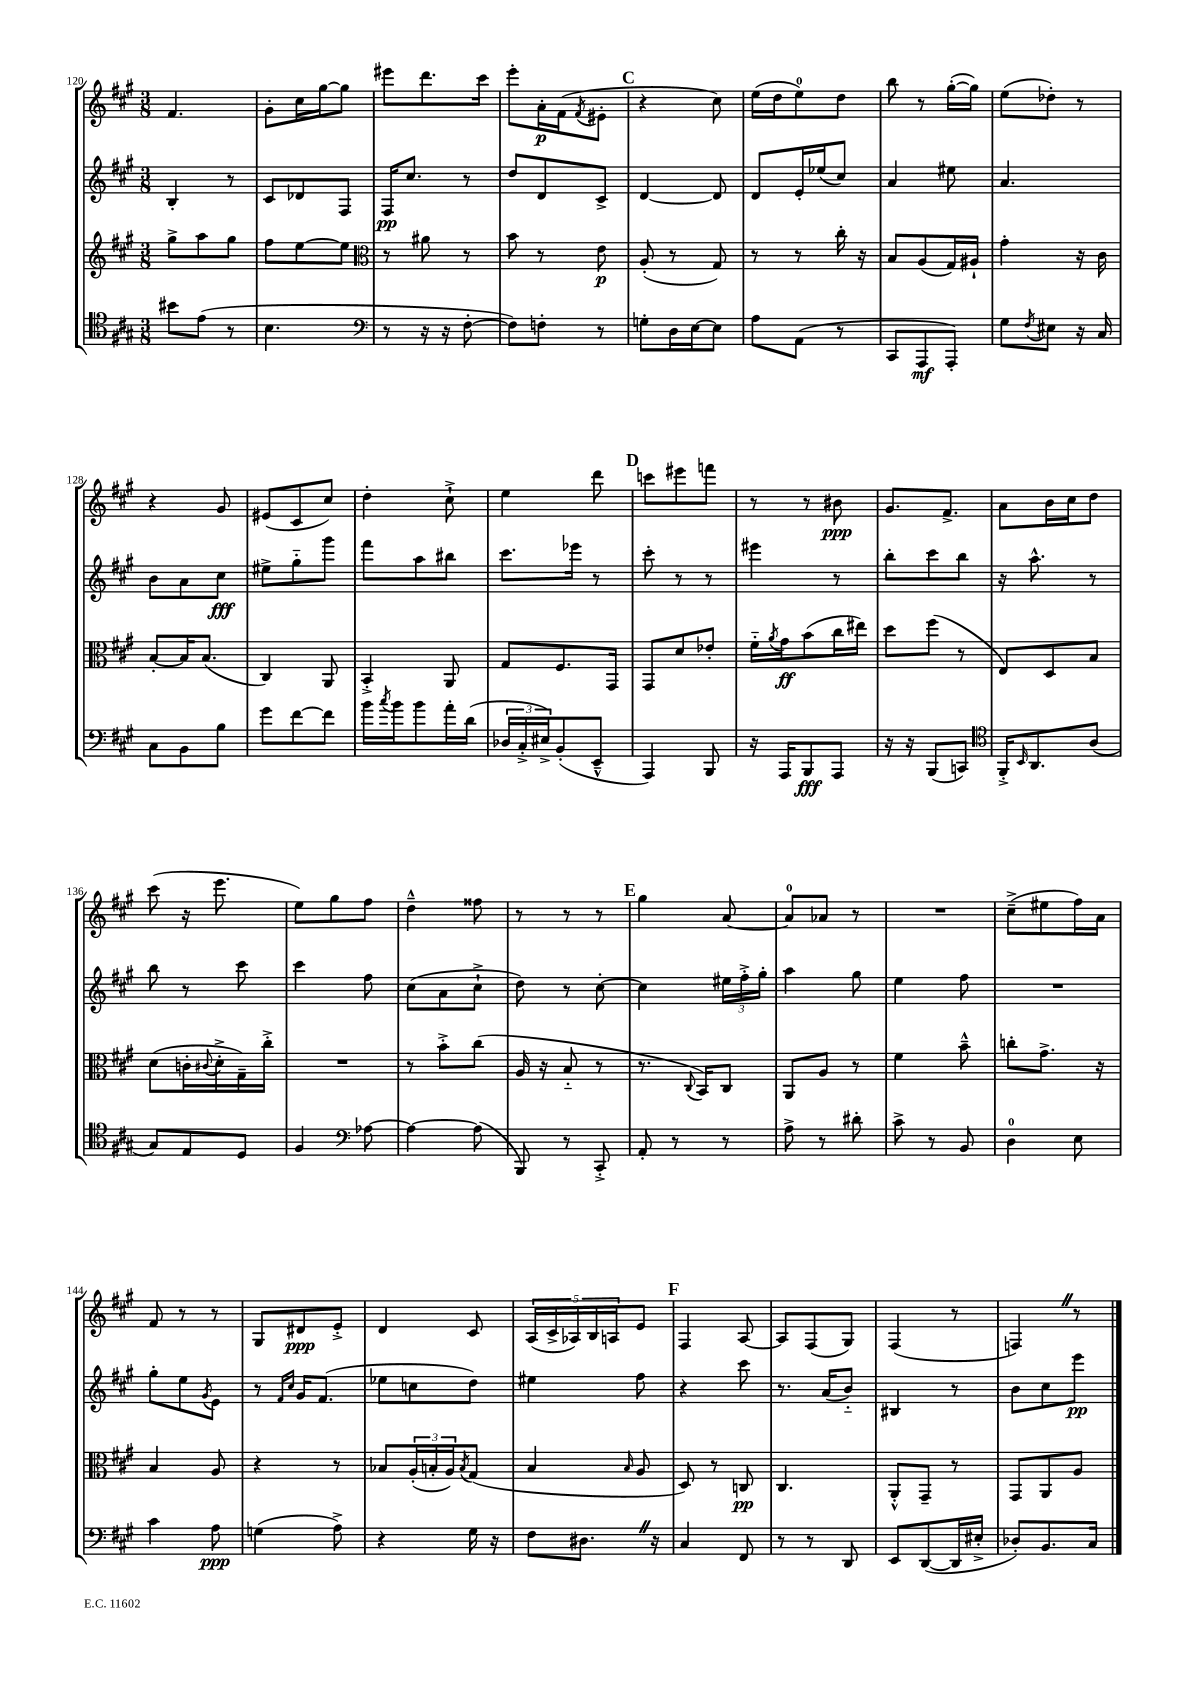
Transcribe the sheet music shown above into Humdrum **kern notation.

**kern	**kern	**kern	**kern
*staff4	*staff3	*staff2	*staff1
*clefC4	*clefG2	*clefG2	*clefG2
*k[f#c#g#]	*k[f#c#g#]	*k[f#c#g#]	*k[f#c#g#]
*M3/8	*M3/8	*M3/8	*M3/8
8b#	8gg#^	4B'	4.f#
(8e	8aa	.	.
8r	8gg#	8r	.
=	=	=	=
4.B	8ff#	8c#	8g#'
.	[8ee	8d-	16cc#
.	.	.	[16gg#
.	8ee]	8F#	8gg#]
=	=	=	=
*clefF4	*clefC3	*	*
8r	8r	16F#	8eee#
.	.	8.cc#	.
16r	8a#	.	8.ddd
16r	.	.	.
[8F#'	8r	8r	.
.	.	.	16ccc#
=	=	=	=
8F#])	8b	8dd	8eee'
8F'	8r	8d	16a'
.	.	.	(16f#
.	.	.	8qf#
8r	8e	8c#^	8e#'
=	=	=	=
8G'	(8A'	[4d	4r
16D	8r	.	.
[16E	.	.	.
8E]	8G#)	8d]	8cc#)
=	=	=	=
8A	8r	8d	(16ee
.	.	.	16dd
(8AA	8r	16e'	8ee)
.	.	(16ee-	.
8r	16cc#'	8cc#)	8dd
.	16r	.	.
=	=	=	=
8CC#	8B	4a	8bb
8AAA	(8A	.	8r
8AAA')	16G#)	8ee#	([16gg#'
.	16A#`	.	16gg#])
=	=	=	=
8G#	4g#'	4.a	(8ee
8qF#	.	.	.
8E#	.	.	8dd-')
16r	16r	.	8r
16C#	16c#	.	.
=	=	=	=
8C#	[8B'	8b	4r
8BB	16B]	8a	.
.	(8.B	.	.
8B	.	8cc#	8g#
=	=	=	=
8g#	4C#)	8ee#^	(8e#
[8f#	.	8gg#'~	8c#
8f#]	8AA	8ggg#	8cc#)
=	=	=	=
16b	4BB'^	8fff#	4dd'
8qcc#	.	.	.
16b	.	.	.
8b	.	8aa	.
16a'	8AA	8bb#	8cc#`^
(16d	.	.	.
=	=	=	=
24D-	8G#	8.ccc#	4ee
24C#'^	.	.	.
24E#^)	.	.	.
(8BB'	8.F#	.	.
.	.	16eee-	.
8EE~^^	.	8r	8ddd
.	16GG#	.	.
=	=	=	=
4AAA)	8GG#	8ccc#'	8ccc
.	8d	8r	8eee#
8BBB	8e-'	8r	8fff
=	=	=	=
16r	16f#'~	4eee#	8r
.	8qa	.	.
16AAA	16g#	.	.
8BBB	(8b	.	8r
8AAA	16cc#	8r	8b#
.	16ee#)	.	.
=	=	=	=
16r	8dd	8bb'	8.g#
16r	.	.	.
(8BBB	(8ff#	8ccc#	.
.	.	.	8.f#^
8CC)	8r	8bb	.
=	=	=	=
*clefC4	*	*	*
16FF#'^	8E)	16r	8a
16qqBB	.	.	.
8.AA	.	8.aa^^	.
.	8D	.	16b
.	.	.	16cc#
(8A	8B	8r	8dd
=	=	=	=
8G#)	(8d	8bb	(8ccc#
8E	16c'	8r	16r
.	8qqc#	.	.
.	16d'^	.	8.eee
8D	16G#~)	8ccc#	.
.	16cc#'^	.	.
=	=	=	=
4F#	4.r	4ccc#	8ee)
.	.	.	8gg#
*clefF4	*	*	*
[8A-	.	8ff#	8ff#
=	=	=	=
4A-_	8r	(8cc#	4dd~^^
.	8b'^	8a	.
(8A-]	(8cc#	8cc#`^	8ff##
=	=	=	=
8BBB)	16A	8dd)	8r
.	16r	.	.
8r	8B'~	8r	8r
8CC#'^	8r	[8cc#'	8r
=	=	=	=
8AA'	8.r	4cc#]	4gg#
8r	.	.	.
.	8qqC#	.	.
.	16BB)	.	.
8r	8C#	24ee#	[8a
.	.	24ff#'^	.
.	.	24gg#'	.
=	=	=	=
8A^	8AA	4aa	8a]
8r	8A	.	8a-
8d#'	8r	8gg#	8r
=	=	=	=
8c#^	4f#	4ee	4.r
8r	.	.	.
8BB	8b~^^	8ff#	.
=	=	=	=
4D	8cc'	4.r	(8cc#~^
.	8.g#^	.	8ee#
8E	.	.	16ff#)
.	16r	.	16a
=	=	=	=
4c#	4B	8gg#'	8f#
.	.	8ee	8r
.	.	8qg#	.
8A	8A	8e	8r
=	=	=	=
(4G	4r	8r	8G#
.	.	16qqf#	.
.	.	16qqcc#	.
.	.	16g#	8d#
.	.	(8.f#	.
8A^)	8r	.	8e'^
=	=	=	=
4r	8B-	8ee-	4d
.	(24A'	8cc	.
.	24B'	.	.
.	24A)	.	.
.	8qB	.	.
16G#	(8G#	8dd)	8c#
16r	.	.	.
=	=	=	=
8F#	4B	4ee#	(20A
.	.	.	20c#^
.	.	.	20A-)
8.D#	.	.	.
.	.	.	20B
.	.	.	20A
.	16qqB	.	.
.	8A	8ff#	8e
16r	.	.	.
=	=	=	=
4C#	8D)	4r	4F#
.	8r	.	.
8FF#	8C	8ccc#	[8A
=	=	=	=
8r	4.C#	8.r	8A]
8r	.	.	(8F#
.	.	(16a	.
8DD	.	8b'~)	8G#)
=	=	=	=
8EE	8AA'^^	4B#	(4F#
([8DD	8GG#~	.	.
16DD]	8r	8r	8r
16E#'^	.	.	.
=	=	=	=
8D-')	8GG#	8b	4F)
8.BB	8AA	8cc#	.
.	8A	8eee	8r
16C#	.	.	.
==	==	==	==
*-	*-	*-	*-
